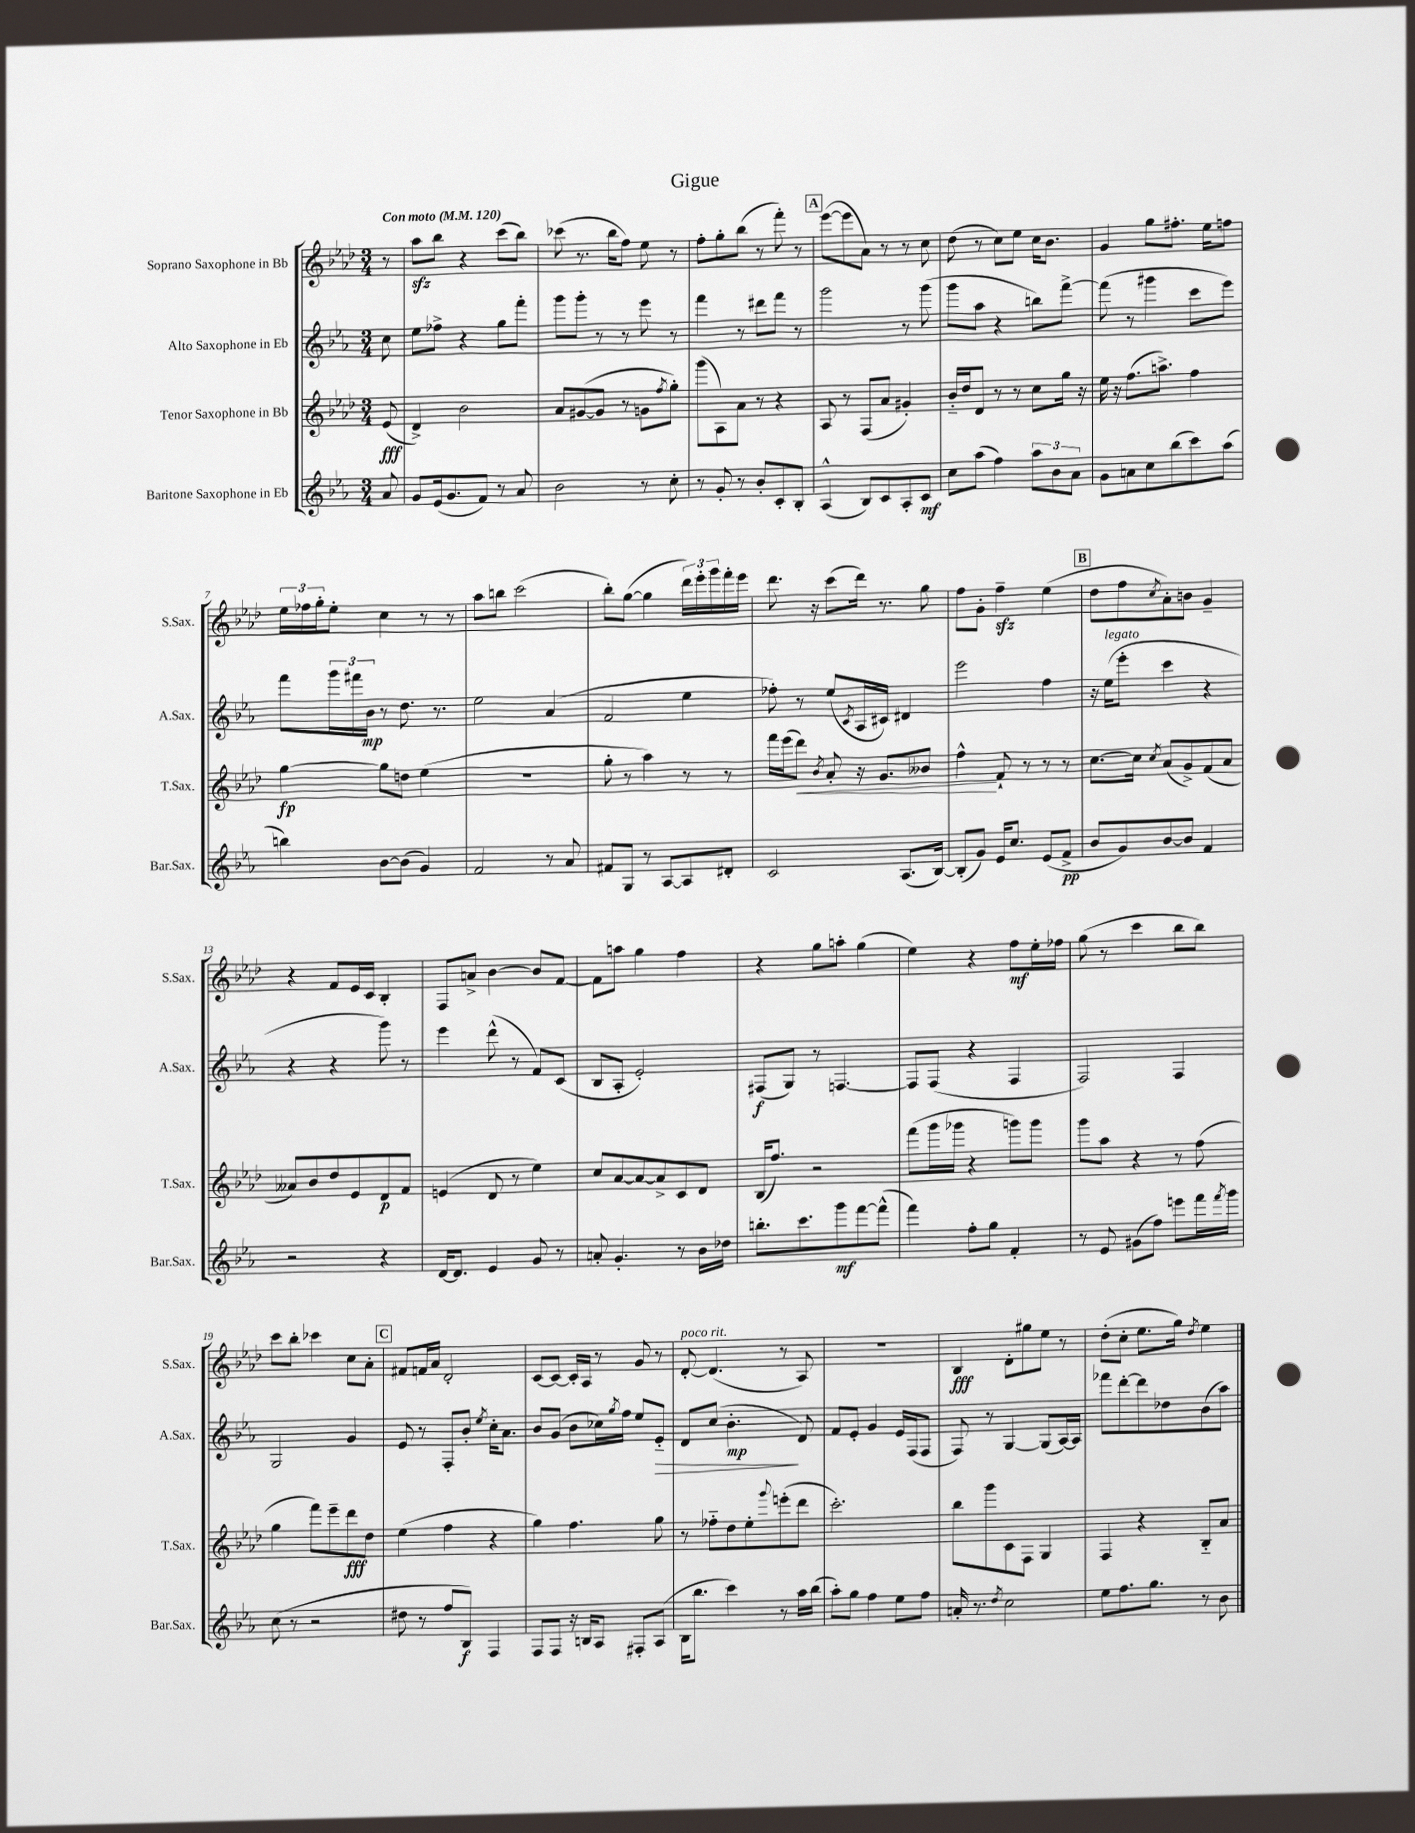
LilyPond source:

\header { title = "Gigue" }
<<
\new StaffGroup <<
\new Staff = "s0" \with { instrumentName = "Soprano Saxophone in Bb" shortInstrumentName = "S.Sax." } {
    \clef treble \key aes \major \numericTimeSignature \time 3/4 \partial 8 \tempo "Con moto" 4 = 120
    r8 |
    aes''8\sfz bes''8 r4 c'''8( bes''8) |
    ces'''8( r8. bes''16 f''8) ees''8 r8 |
    f''8-. g''8-. bes''8( r8 f'''8-.) r8 |
    \mark \markup { \box "A" } ees'''8~( ees'''8 aes'8) r8 r8 c''8 |
    des''8( r8 c''8) ees''8 c''16 bes'8. |
    g'4 g''8 fis''8.-. ees''16 f''8 |
    \tuplet 3/2 { ees''16 fes''16 g''16-. } ees''8-. c''4 r8 r8 |
    aes''8 b''8 c'''2( |
    bes''8-.) g''8~( g''4 \tuplet 3/2 { des'''16) ees'''16-. g'''16 } f'''16-. ees'''16 |
    des'''8. r16 c'''8( des'''16) r8. g''8 |
    f''8 g'8-. f''4--\sfz ees''4( |
    \mark \markup { \box "B" } des''8 f''8 \acciaccatura { c''8 } aes'8-.) b'8 g'4-- |
    r4 f'8 ees'16 c'16 bes4-. |
    f8 a'8-> bes'4~ bes'8 f'8~ |
    f'8 a''8 g''4 f''4 |
    r4 g''8 a''8-. g''4( |
    ees''4) r4 f''8\mf ees''16-. fes''16 |
    g''8( r8 c'''4 bes''8 bes''8) |
    c'''8 bes''8-. ces'''4 c''8 aes'8-. |
    \mark \markup { \box "C" } fis'8 f'16 aes'16 des'2-. |
    c'8~ c'8~ c'16-. aes16 r8 g'8 r8 |
    des'8~-.^\markup { \italic "poco rit." } des'4.( r8 aes8) |
    R2. |
    bes4\fff des'8-. gis''8 ees''8 r8 |
    des''8-.( c''8-. ees''8. g''16) \acciaccatura { des''8 } ees''4 \bar "|." |
}
\new Staff = "s1" \with { instrumentName = "Alto Saxophone in Eb" shortInstrumentName = "A.Sax." } {
    \clef treble \key ees \major \numericTimeSignature \time 3/4 \partial 8
    c''8 |
    ees''8 fes''8-> r4 g''8 f'''8-. |
    g'''8 g'''8-. r8 r8 ees'''8 r8 |
    f'''4 r8 dis'''8 f'''8 r8 |
    \mark \markup { \box "A" } g'''2 r8 g'''8( |
    g'''8 aes''8 r4 b''8) f'''8~-> |
    f'''8( r8 gis'''4 c'''8 ees'''8) |
    f'''8 \tuplet 3/2 { g'''16 fis'''16 bes'16\mp } r8 d''8. r8. |
    ees''2 aes'4( |
    f'2 ees''4 |
    fes''8-.) r8 ees''8( \acciaccatura { c'8 } aes16 cis'16) dis'4 |
    ees'''2 f''4 |
    \mark \markup { \box "B" } r16 ees''16^\markup { \italic "legato" }( ees'''8-. c'''4 r4 |
    r4 r4 g'''8) r8 |
    ees'''4 d'''8-^( r8 f'8) c'8( |
    bes8 aes8-. ees'2-.) |
    fis8\f( g8) r8 f4.~ |
    f8 f8( r4 f4 |
    f2) f4 |
    g2 g'4 |
    \mark \markup { \box "C" } ees'8 r8 f8-. bes'8-. \acciaccatura { ees''8 } c''16-. aes'8. |
    bes'8 g'8( bes'8 ces''16) \acciaccatura { g''8 } f''16 ees''8 ees'8-_\> |
    d'8 c''8( bes'4.-.\mp\! d'8) |
    f'8 ees'8-. g'4 ees'16 f16( f8 |
    f8) r8 g4~ g8( aes16~) aes16 |
    fes'''8 d'''8~-. d'''8 des''8 bes'8( aes''8) \bar "|." |
}
\new Staff = "s2" \with { instrumentName = "Tenor Saxophone in Bb" shortInstrumentName = "T.Sax." } {
    \clef treble \key aes \major \numericTimeSignature \time 3/4 \partial 8
    ees'8\fff( |
    des'4->) bes'2 |
    aes'8 gis'8~( gis'8 r8 g'8 \acciaccatura { f''8 } g''8-.) |
    g'''8( aes8) aes'8 r8 r4 |
    \mark \markup { \box "A" } aes8 r8 f8( aes'8 gis'4-.) |
    bes'16-_ des''16 des'8 r8 r8 c''8 g''16 r16 |
    ees''16 r16 f''8.( a''8.->) f''4 |
    g''4~\fp g''8 d''8 ees''4( |
    R2. |
    g''8-. r8 aes''4) r8 r8 |
    f'''16 ees'''16( des'''8\<) \acciaccatura { bes'8 } aes'8-. r16 g'8. beses'8 |
    f''4-^\! f'8-! r8 r8 r8 |
    \mark \markup { \box "B" } c''8.~ c''16 \acciaccatura { c''8 } aes'8( g'8->) f'8( aes'8 |
    aeses'8) bes'8 des''8 ees'8 des'8\p f'8 |
    e'4( des'8 r8 ees''4) |
    c''8 aes'8~ aes'8~ aes'8-> c'8 des'8 |
    bes16( f''8.) r2 |
    f'''8( g'''16 ges'''16 r4 g'''8) g'''8 |
    g'''8 aes''8 r4 r8 f''8( |
    g''4 f'''8) ees'''8-- des'''8\fff des''8 |
    \mark \markup { \box "C" } ees''4( f''4 r4 |
    g''4) f''4. g''8 |
    r8 fes''8-_ des''8 ees''8-. \appoggiatura { g'''8 } e'''8-.( des'''8 |
    c'''2.-.) |
    bes''8 g'''8 c'8 f8 g4 |
    f4 r4 bes8-_ aes'8 \bar "|." |
}
\new Staff = "s3" \with { instrumentName = "Baritone Saxophone in Eb" shortInstrumentName = "Bar.Sax." } {
    \clef treble \key ees \major \numericTimeSignature \time 3/4 \partial 8
    aes'8 |
    g'8 ees'16( g'8. f'8) r8 aes'8 |
    bes'2 r8 c''8-. |
    r8 g'8-. r8 bes'8-. c'8-. bes8-. |
    \mark \markup { \box "A" } aes4-^( bes8) c'8 aes8-. c'8\mf |
    c''8 aes''8( f''4) \tuplet 3/2 { aes''8 bes'8 aes'8 } |
    g'8 a'8 c''8 bes''8( c'''8) aes''8( |
    b''4) bes'8~ bes'8( g'4) |
    f'2 r8 aes'8 |
    fis'8 g8 r8 aes8~ aes8 dis'8-. |
    c'2 aes8.( bes16~) |
    bes8-.( g'8) ees'16 c''8. ees'8( f'8->\pp |
    \mark \markup { \box "B" } bes'8 g'8) bes'8~ bes'8 f'4 |
    r2 r4 |
    d'16~ d'8. ees'4 g'8 r8 |
    a'8-. g'4.-. r8 bes'16 des''16 |
    b''8.-. c'''8. g'''8\mf f'''8~ f'''8-^( |
    f'''4) f''8-. g''8 f'4-. |
    r8 ees'8 gis'8( f''8) e'''8 f'''16 \acciaccatura { f'''8 } g'''16 |
    c''8( r8 r2 |
    \mark \markup { \box "C" } dis''8 r8 f''8 bes8\f) f4 |
    f8 f8 r16 b16 aes8 fis8-. aes8( |
    bes16 bes''8. c'''4) r8 aes''16 bes''16( |
    aes''8-.) g''8 f''4 ees''8 f''8 |
    a'16-. r8. \acciaccatura { d''8 } c''2 |
    ees''8 f''8. g''8. r8 bes'8 \bar "|." |
}
>>
>>
